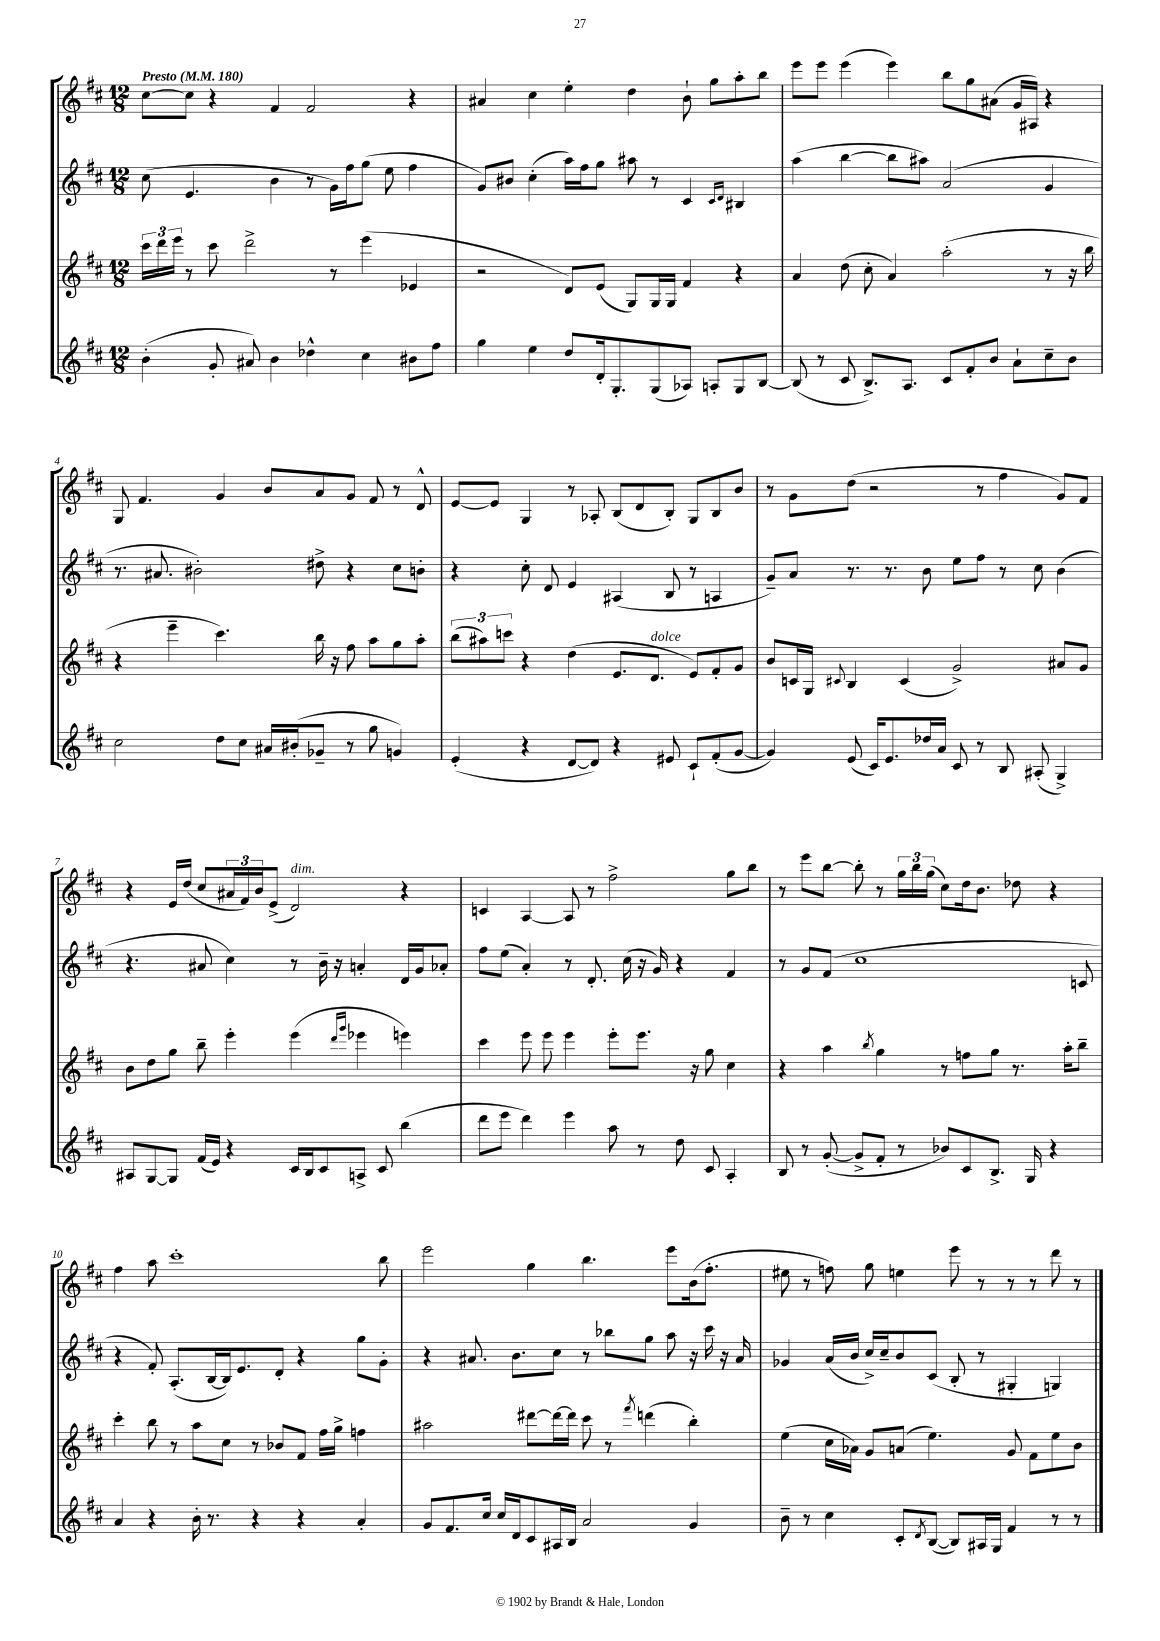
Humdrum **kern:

**kern	**kern	**kern	**kern
*staff4	*staff3	*staff2	*staff1
*clefG2	*clefG2	*clefG2	*clefG2
*k[f#c#]	*k[f#c#]	*k[f#c#]	*k[f#c#]
*M12/8	*M12/8	*M12/8	*M12/8
*MM180	*MM180	*MM180	*MM180
(4b'	24ccc#	(8cc#	[8cc#
.	24ddd	.	.
.	24eee	.	.
.	8r	4.e	8cc#]
8g'	8ccc#	.	4r
8a#)	2ddd^	.	.
4b	.	4b	4f#
4dd-^^	.	8r	2f#
.	8r	16g)	.
.	.	16ff#	.
4cc#	(4eee	(8gg	.
.	.	8ee	.
8b#	4e-	4ff#	4r
8ff#	.	.	.
=	=	=	=
4gg	2r	8g)	4a#
.	.	8b#	.
4ee	.	(4cc#'	4cc#
8dd	8d)	16aa)	4ee'
.	.	16ff#	.
16d'	(8e	8gg	.
8.G'	.	.	.
.	8G)	8aa#	4dd
(8G	16G	8r	.
.	16G	.	.
8A-)	4f#	4c#	8b`
8A'	.	.	8gg
.	.	16qqc#	.
.	.	16qqd	.
8G	4r	4B#	8aa'
[8B	.	.	8bb
=	=	=	=
(8B]	4a	(4aa	8eee
8r	.	.	8eee
8c#	(8dd	[4bb	(4eee
8.B^)	8cc#'	.	.
.	4a)	8bb]	4eee)
8.A	.	.	.
.	.	8aa#)	.
8c#	(2aa'	(2a	8bb
8f#'	.	.	8gg
8b	.	.	(8a#
8a`	.	.	16g
.	.	.	16A#)
8cc#~	8r	4g	4r
8b	16r	.	.
.	16bb	.	.
=	=	=	=
2cc#	4r	8.r	8G
.	.	.	4.f#
.	.	8.a#	.
.	4eee~	.	.
.	.	2b#')	.
8dd	4.ccc#)	.	4g
8cc#	.	.	.
16a#	.	.	8b
(16b#'	.	.	.
8g-~	16bb	8dd#^	8a
.	16r	.	.
8r	8ff#	4r	8g
8gg	8aa	.	8f#
4g)	8gg	8cc#	8r
.	8aa'	8b'	8d^^
=	=	=	=
(4e'	(12bb	4r	[8e
.	12aa#)	.	.
.	.	.	8e]
.	12ccc	.	.
4r	4r	8cc#'	4G
.	.	8d	.
[8d	(4dd	4e	8r
8d])	.	.	8A-'
4r	8.e	(4A#	(8B
.	.	.	8d
.	8.d	.	.
8e#	.	8B	8B')
8c#`	8e)	8r	8G
(8f#'	8f#'	4A	8B
[8g	8g	.	8b
=	=	=	=
4g])	8b	8g~)	8r
.	16c	8a	8g
.	16G	.	.
.	8qqc#	.	.
(8e	4B	8.r	(8dd
16c#)	.	.	2r
8.e	.	8.r	.
.	(4c#	.	.
16dd-	.	8b	.
16a	.	.	.
8c#	2g^)	8ee	.
8r	.	8ff#	8r
8B	.	8r	4ff#
(8A#'	.	8cc#	.
4G^)	8a#	(4b	8g)
.	8g	.	8f#
=	=	=	=
8A#	8b	4.r	4r
[8G	8dd	.	.
8G]	8gg	.	16e
.	.	.	(16dd
(16f#	8bb~	8a#	8cc#
16e)	.	.	.
4r	4eee'	4cc#)	24a#
.	.	.	24f#)
.	.	.	24b
.	.	.	(8e^
16c#	(4eee	8r	2d)
16B	.	.	.
8c#	.	16b~	.
.	.	16r	.
.	16qqddd	.	.
.	16qqggg	.	.
8A^	4eee-	4a'	.
8c#	.	.	.
(4bb	4eee)	16d	4r
.	.	16g	.
.	.	8a-'	.
=	=	=	=
8ddd	4ccc#	8ff#	4c
8eee	.	(8ee	.
4ddd)	8eee	4a')	[4A
.	8eee	.	.
4eee	4eee	8r	8A]
.	.	8.d'	8r
8aa	8eee'	.	2ff#^
.	.	(16cc#	.
8r	8.eee	16r	.
.	.	16g)	.
8dd	.	4r	.
.	16r	.	.
8c#	8gg	.	.
4A'	4cc#	4f#	8gg
.	.	.	8bb
=	=	=	=
8B	4r	8r	8r
8r	.	8g	8eee
([8g'	4aa	(8f#	[8bb
8g^]	.	1cc#	8bb']
.	8qbb	.	.
8f#'	4gg	.	8r
8r	.	.	24gg
.	.	.	24bb
.	.	.	(24gg
8b-)	8r	.	8cc#)
8c#	8ff	.	16dd
.	.	.	8.b
8.B^	8gg	.	.
.	8.r	.	8dd-
16G	.	.	.
4r	.	.	4r
.	16aa'	.	.
.	8bb~	8c	.
=	=	=	=
4a	4ccc#'	4r	4ff#
4r	8bb	8f#')	8aa
.	8r	(8.A'	1ccc#'
16b'	8aa	.	.
8.r	.	[16B	.
.	8cc#	16B])	.
.	.	8.e	.
4r	8r	.	.
.	8b-	8d'	.
4r	8f#	4r	.
.	16ff#	.	.
.	16gg^	.	.
4a'	4ff	8gg	.
.	.	8g'	8bb
=	=	=	=
8g	2aa#	4r	2eee
8.f#	.	.	.
.	.	8.a#	.
16cc#	.	.	.
16cc#	.	.	.
16d	.	8.b	.
8c#	[8ddd#	.	4gg
16A#	16ddd#_	8cc#	.
16B	16ddd#]	.	.
2a	8ccc#	8r	4.bb
.	8r	8bb-	.
.	8qfff#	.	.
.	(4ddd	8gg	.
.	.	8aa	8eee
4g	4bb')	16r	(16b
.	.	16ccc#	8.ff#'
.	.	16r	.
.	.	16a#	.
=	=	=	=
8b~	(4ee	4g-	8ee#
8r	.	.	8r
4cc#	16cc#	(16a	8ff)
.	16a-)	16b	.
.	8g	16cc#^)	8gg
.	.	16cc#~	.
8c#'	(8a	8b	4ee
8qd	.	.	.
([8B	4.ee)	(8c#	.
8B])	.	8B'	8eee
16A#	.	8r	8r
16G	.	.	.
4f#	8g	4G#'	8r
.	8f#	.	8r
8r	8ee	4G)	8ddd
8r	8b	.	8r
==	==	==	==
*-	*-	*-	*-
